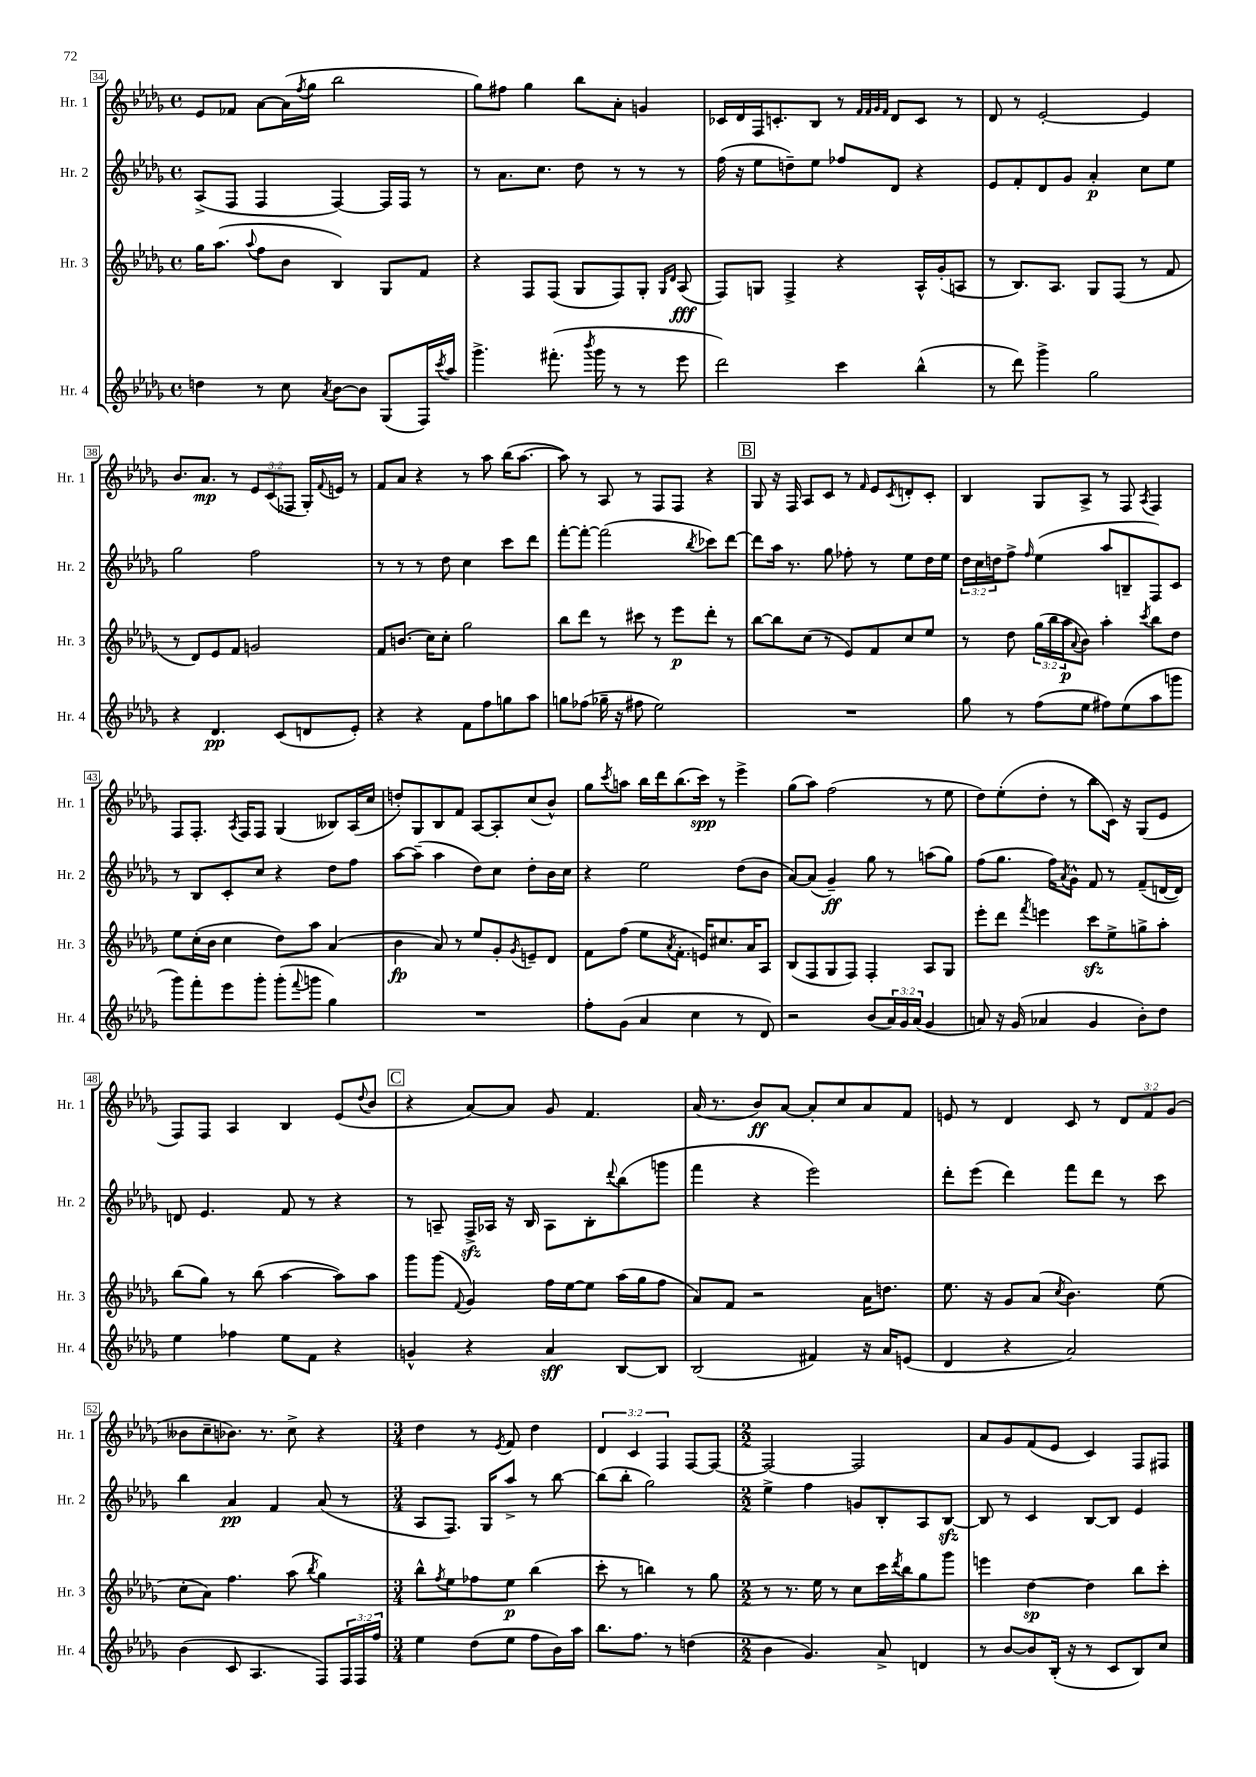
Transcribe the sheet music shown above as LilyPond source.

<<
\new StaffGroup <<
\new Staff = "s0" \with { instrumentName = "Hr. 1" shortInstrumentName = "Hr. 1" } {
    \clef treble \key des \major \defaultTimeSignature \time 4/4 \override Staff.TupletNumber.text = #tuplet-number::calc-fraction-text
    ees'8 fes'8 aes'8~ aes'16( \acciaccatura { f''8 } ges''16 bes''2 |
    ges''8) fis''8 ges''4 bes''8 aes'8-. g'4 |
    ces'16 des'16 f16 c'8.-. bes8 r8 \grace { f'32 f'32 ges'32 f'32 } des'8 c'8 r8 |
    des'8 r8 ees'2~-. ees'4 |
    bes'8. aes'8.\mp r8 \tuplet 3/2 { ees'8 c'8( fes8 } ges16-.) \appoggiatura { f'8 } e'16 r8 |
    f'8 aes'8 r4 r8 aes''8 bes''16( aes''8.~ |
    aes''8) r8 aes8 r8 f8 f8 r4 |
    \mark \markup { \box "B" } ges8 r16 f16 aes8 c'8 r8 \grace { f'16 } ees'8 \acciaccatura { c'8 } d'8-. c'8-. |
    bes4 ges8 aes8-> r8 f8 \acciaccatura { aes8 } f4 |
    f8 f8.-. \acciaccatura { aes8 } f16 f8 ges4( beses8) aes16( c''16 |
    d''8-.) ges8 bes8 f'8 aes8~ aes8-. c''8( bes'8-^) |
    ges''8 \acciaccatura { c'''8 } a''8 bes''16 des'''16 bes''8.( c'''16\spp) r8 ees'''4-> |
    ges''8( aes''8) f''2( r8 ees''8 |
    des''8) ees''8-.( des''8-. r8 bes''8 c'16) r16 ges8( ees'8 |
    f8) f8 aes4 bes4 ees'8( \appoggiatura { des''8 } bes'8 |
    \mark \markup { \box "C" } r4 aes'8~) aes'8 ges'8 f'4. |
    aes'16( r8. bes'8\ff) aes'8~ aes'8-. c''8 aes'8 f'8 |
    e'8 r8 des'4 c'8 r8 \tuplet 3/2 { des'8 f'8 ges'8( } |
    beses'8 c''8-- bes'8.) r8. c''8-> r4 |
    \numericTimeSignature \time 3/4 des''4 r8 \acciaccatura { ees'8 } f'8 des''4 |
    \tuplet 3/2 { des'4 c'4 f4 } f8~ f8~ |
    \numericTimeSignature \time 2/2 f2~ f2 |
    aes'8 ges'8 f'8( ees'8 c'4) f8 fis8 \bar "|." |
}
\new Staff = "s1" \with { instrumentName = "Hr. 2" shortInstrumentName = "Hr. 2" } {
    \clef treble \key des \major \defaultTimeSignature \time 4/4 \override Staff.TupletNumber.text = #tuplet-number::calc-fraction-text
    aes8->( f8 f4 f4~) f16 f16 r8 |
    r8 aes'8. c''8. des''8 r8 r8 r8 |
    f''16( r16 ees''8 d''8--) ees''8 fes''8 des'8 r4 |
    ees'8 f'8-. des'8 ges'8 aes'4-.\p c''8 ees''8 |
    ges''2 f''2 |
    r8 r8 r8 des''8 c''4 c'''8 des'''8 |
    f'''8~-. f'''8~-. f'''2( \acciaccatura { bes''8 } ces'''8) des'''8~ |
    \mark \markup { \box "B" } des'''8 aes''16 r8. ges''8 fes''8-. r8 ees''8 des''16 ees''16 |
    \tuplet 3/2 { des''16 c''16 d''16 } f''8-> \grace { f''16 } ees''4( aes''8 b8-- f8) c'8 |
    r8 bes8 c'8-. c''8 r4 des''8 f''8 |
    aes''8~ aes''8--( aes''4 des''8) c''8 des''8-. bes'16 c''16 |
    r4 ees''2 des''8( bes'8 |
    aes'8~) aes'8( ges'4--\ff) ges''8 r8 a''8( ges''8) |
    f''8( ges''8. f''16) \acciaccatura { aes'8 } ges'8-^ f'8 r8 f'8--( d'16~ d'16) |
    d'8 ees'4. f'8 r8 r4 |
    \mark \markup { \box "C" } r8 a8-- f16->\sfz aes16 r16 bes16 aes8 bes8-. \appoggiatura { des'''8 } bes''8( g'''8 |
    f'''4 r4 ees'''2) |
    des'''8-. ees'''8( des'''4) f'''8 des'''8 r8 c'''8 |
    bes''4 aes'4\pp f'4 aes'8( r8 |
    \numericTimeSignature \time 3/4 aes8 f8.) ges16 aes''8-> r8 bes''8~ |
    bes''8( bes''8-. ges''2) |
    \numericTimeSignature \time 2/2 ees''4-> f''4 g'8 bes8-. aes8 bes8~\sfz |
    bes8 r8 c'4 bes8~ bes8 ees'4 \bar "|." |
}
\new Staff = "s2" \with { instrumentName = "Hr. 3" shortInstrumentName = "Hr. 3" } {
    \clef treble \key des \major \defaultTimeSignature \time 4/4 \override Staff.TupletNumber.text = #tuplet-number::calc-fraction-text
    ges''16 aes''8.( \appoggiatura { aes''8 } f''8 bes'8 bes4) ges8 f'8 |
    r4 f8 f8( ges8 f8) ges8-. \grace { ges16 des'16 } aes8\fff( |
    f8) g8 f4-> r4 aes16-^ ges'16-.( a8 |
    r8 bes8.) aes8. ges8 f8( r8 f'8 |
    r8 des'8) ees'8 f'8 g'2 |
    f'8 b'8.( c''16) c''8-. ges''2 |
    bes''8 des'''8 r8 cis'''8 r8 ees'''8\p des'''8-. r8 |
    \mark \markup { \box "B" } bes''8~ bes''8 c''8( r8 ees'8) f'8 c''8 ees''8 |
    r8 des''8 \tuplet 3/2 { ges''16( bes''16 aes''16\p } \appoggiatura { aes'8 } bes'8) aes''4-. \acciaccatura { c'''8 } bes''8 des''8 |
    ees''8 c''16-.( bes'16 c''4 des''8) aes''8 aes'4( |
    bes'4\fp aes'8) r8 ees''8 ges'8-. \acciaccatura { ges'8 } e'8-- des'8 |
    f'8 f''8( ees''8 \acciaccatura { aes'8 } f'8.-. e'16) cis''8. aes'16 aes8 |
    bes8( f8 ges8 f8) f4-. aes8 ges8 |
    ees'''8-. des'''8 \acciaccatura { f'''8 } e'''4 c'''8\sfz ees''8-> g''8-> aes''8-. |
    bes''8( ges''8) r8 bes''8( aes''4~ aes''8) aes''8 |
    \mark \markup { \box "C" } ges'''8 ges'''8( \appoggiatura { f'8 } ges'4) f''16 ees''16~ ees''8 aes''16( ges''16 f''8 |
    aes'8) f'8 r2 aes'16 d''8. |
    ees''8. r16 ges'8 aes'8( \acciaccatura { c''8 } bes'4.) ees''8( |
    c''8-. aes'8) f''4. aes''8( \acciaccatura { bes''8 } ges''4) |
    \numericTimeSignature \time 3/4 bes''8-^ \acciaccatura { f''8 } ees''8 fes''8 ees''8\p bes''4( |
    c'''8-. r8 b''4) r8 ges''8 |
    \numericTimeSignature \time 2/2 r8 r8. ees''16 r8 c''8 c'''16 \acciaccatura { des'''8 } bes''16 ges''8 ges'''8 |
    e'''4 des''4~\sp des''4 bes''8 c'''8-. \bar "|." |
}
\new Staff = "s3" \with { instrumentName = "Hr. 4" shortInstrumentName = "Hr. 4" } {
    \clef treble \key des \major \defaultTimeSignature \time 4/4 \override Staff.TupletNumber.text = #tuplet-number::calc-fraction-text
    d''4 r8 c''8 \acciaccatura { aes'8 } bes'8~ bes'8 ges8( f16) \acciaccatura { c'''8 } aes''16 |
    ges'''4.-> fis'''8.-.( \acciaccatura { bes'''8 } ges'''16 r8 r8 ees'''8 |
    des'''2) c'''4 bes''4-^( |
    r8 des'''8) ges'''4-> ges''2 |
    r4 des'4.\pp c'8( d'8 ees'8-.) |
    r4 r4 f'8 f''8 g''8 aes''8 |
    g''8 fes''8( ges''16-- r16 fis''8 ees''2) |
    \mark \markup { \box "B" } R1 |
    ges''8 r8 f''8( ees''8 fis''8) ees''8( aes''8 g'''8 |
    ges'''8) f'''8-. ees'''8 ges'''8-. ges'''8-.( \appoggiatura { f'''8 } g'''8 ges''4) |
    R1 |
    f''8-. ges'8( aes'4 c''4 r8 des'8) |
    r2 bes'8( \tuplet 3/2 { aes'16) ges'16 aes'16( } ges'4 |
    a'8) r16 ges'16( aes'4 ges'4 bes'8-.) des''8 |
    ees''4 fes''4 ees''8 f'8 r4 |
    \mark \markup { \box "C" } g'4-^ r4 aes'4\sff bes8~ bes8 |
    bes2( fis'4) r16 aes'16 e'8( |
    des'4 r4 aes'2) |
    bes'4( c'8 aes4. f8) \tuplet 3/2 { f16 f16 f''16 } |
    \numericTimeSignature \time 3/4 ees''4 des''8( ees''8 f''8 bes'16) aes''16 |
    bes''8. f''8. r8 d''4( |
    \numericTimeSignature \time 2/2 bes'4 ges'4.) aes'8-> d'4 |
    r8 bes'8~ bes'8 bes16-.( r16 r8 c'8 bes8) c''8 \bar "|." |
}
>>
>>
\layout { \context { \Score currentBarNumber = #34 \override BarNumber.stencil = #(make-stencil-boxer 0.1 0.3 ly:text-interface::print) } }
